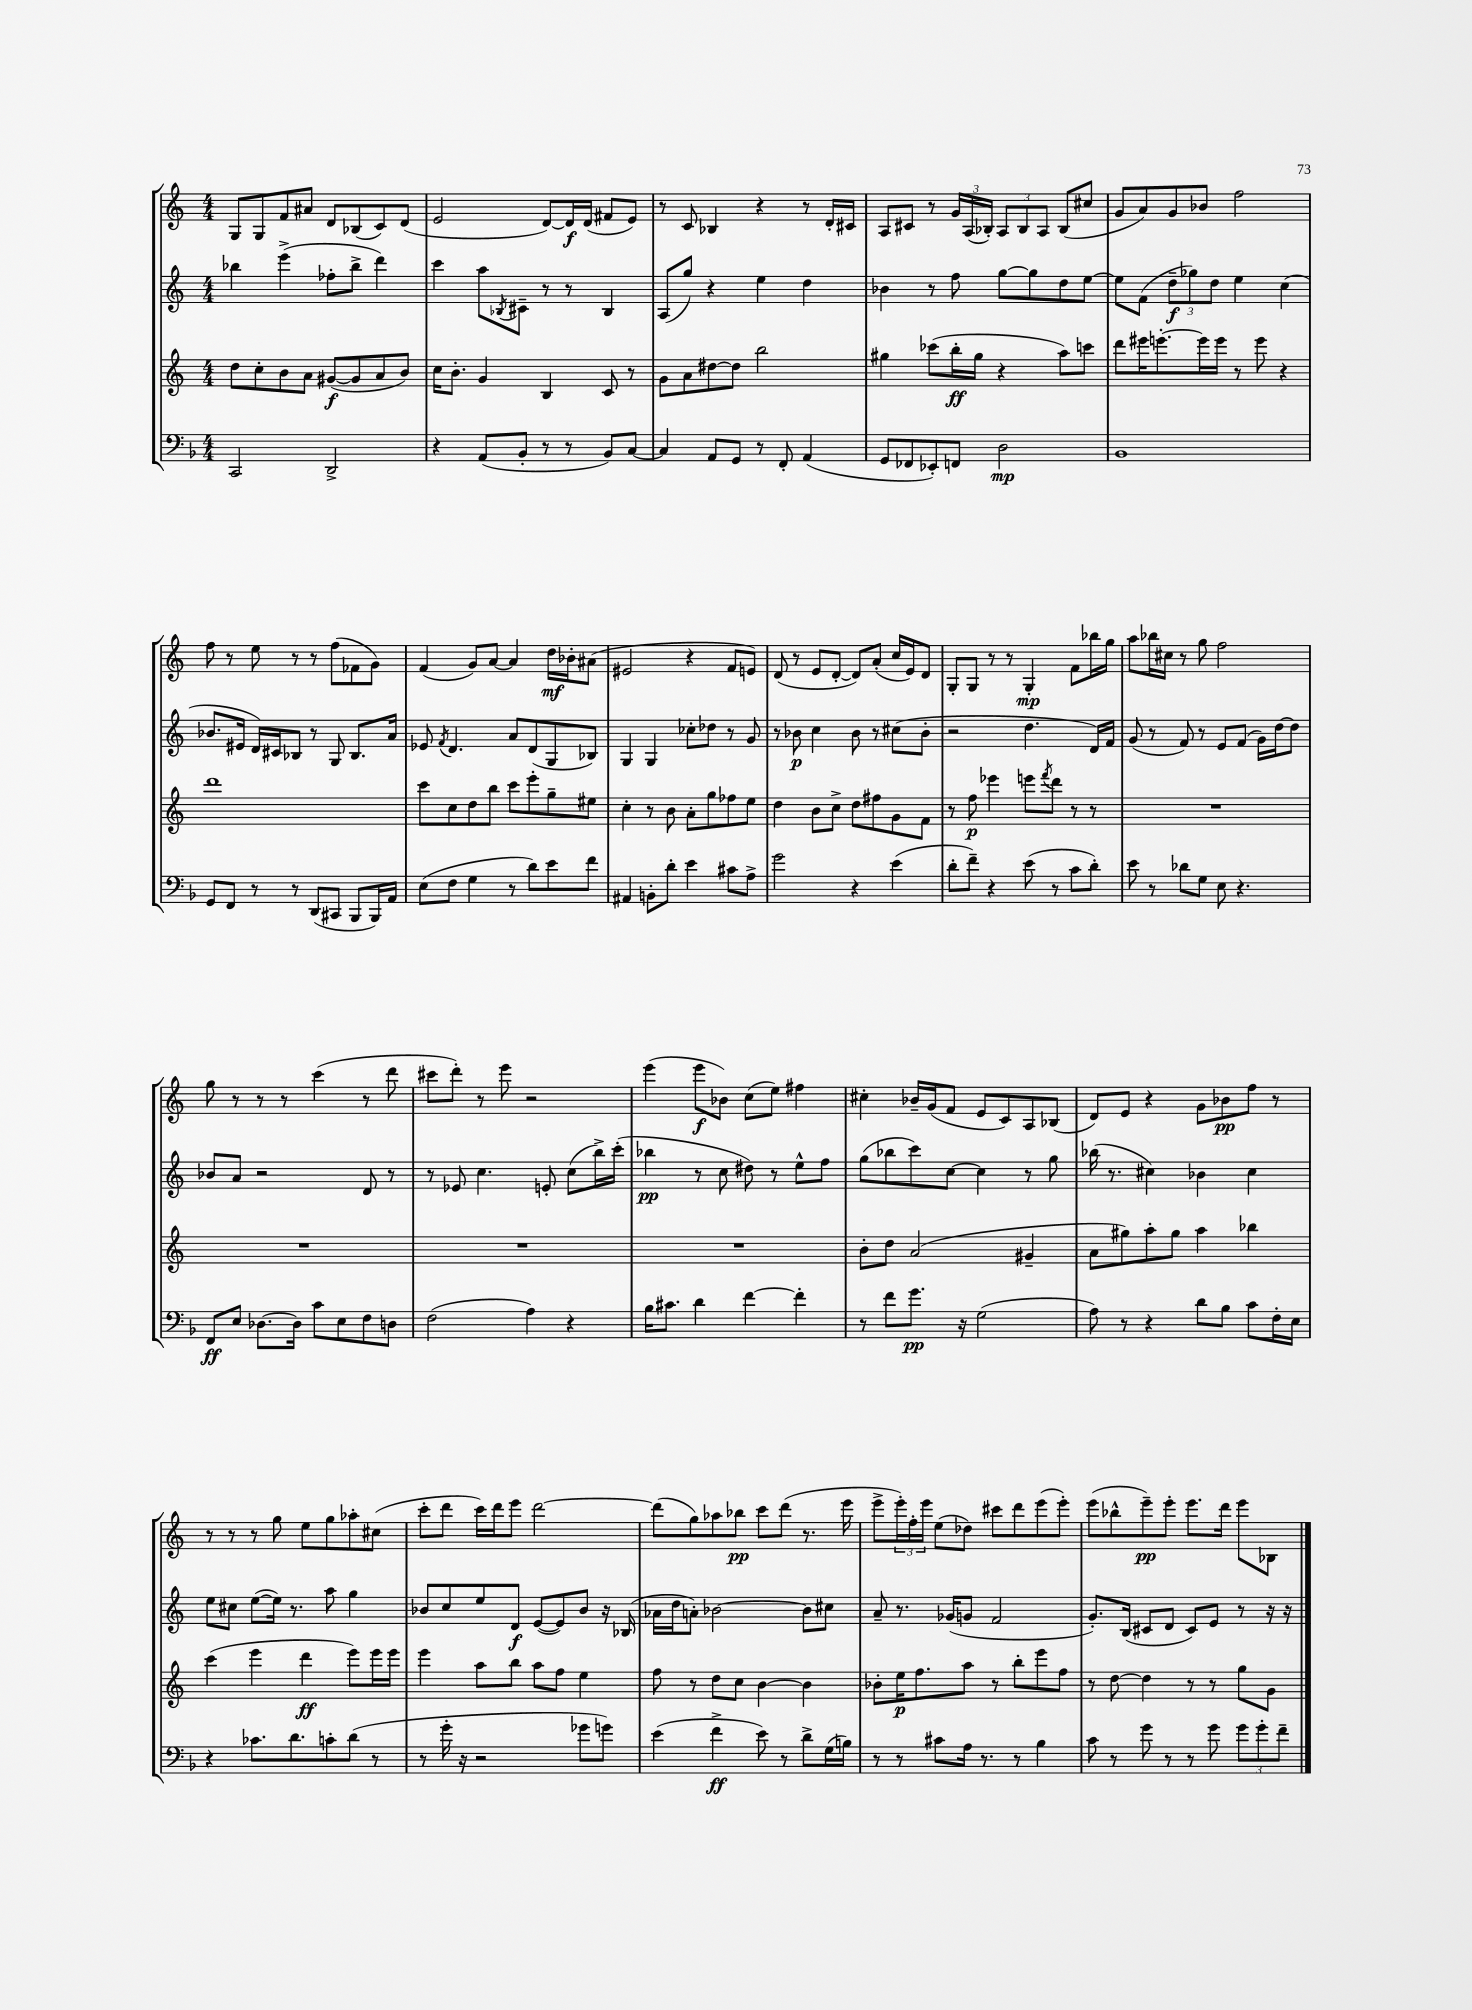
<<
\new StaffGroup <<
\new Staff = "s0" {
    \clef treble \key c \major \numericTimeSignature \time 4/4
    g8 g8 f'8 ais'8 d'8 bes8( c'8) d'8( |
    e'2 d'8~) d'16\f d'16( fis'8 e'8) |
    r8 c'8 bes4 r4 r8 d'16-. cis'16 |
    a8 cis'8 r8 \tuplet 3/2 { g'16 a16( bes16-.) } \tuplet 3/2 { a8 bes8 a8 } bes8( cis''8 |
    g'8 a'8) g'8 bes'8 f''2 |
    f''8 r8 e''8 r8 r8 f''8( fes'8 g'8) |
    f'4( g'8) a'8~ a'4 d''16\mf bes'16-. ais'8( |
    eis'2 r4 f'8 e'8) |
    d'8( r8 e'8 d'8~-. d'8) a'8-.( c''16 e'16) d'8 |
    g8-. g8 r8 r8 g4-.\mp f'8 bes''16 g''16 |
    a''8 bes''16 cis''16 r8 g''8 f''2 |
    g''8 r8 r8 r8 c'''4( r8 d'''8 |
    cis'''8 d'''8-.) r8 e'''8 r2 |
    e'''4( e'''8\f bes'8) c''8( e''8) fis''4 |
    cis''4-. bes'16-- g'16( f'8 e'8 c'8) a8 bes8( |
    d'8) e'8 r4 g'8 bes'8\pp f''8 r8 |
    r8 r8 r8 g''8 e''8 g''8 aes''8-. cis''8( |
    c'''8-. d'''8 c'''16) d'''16 e'''8 d'''2~ |
    d'''8( g''8) aes''8 bes''8\pp c'''8 d'''8( r8. e'''16 |
    e'''8-> \tuplet 3/2 { e'''16-.) f''16-. e'''16 } e''8( des''8) cis'''8 d'''8 e'''8( e'''8-.) |
    e'''8( bes''8-^ e'''8--\pp) e'''8-. e'''8. d'''16 e'''8 bes8 \bar "|." |
}
\new Staff = "s1" {
    \clef treble \key c \major \numericTimeSignature \time 4/4
    bes''4 e'''4->( fes''8-. bes''8-> d'''4) |
    c'''4 a''8 \acciaccatura { bes8 } cis'8-- r8 r8 bes4 |
    a8( g''8) r4 e''4 d''4 |
    bes'4 r8 f''8 g''8~ g''8 d''8 e''8~ |
    e''8 f'8( \tuplet 3/2 { d''8--\f ges''8) d''8 } e''4 c''4( |
    bes'8. eis'16 d'16) cis'16 bes8 r8 g8 bes8. a'16 |
    ees'8 \acciaccatura { f'8 } d'4. a'8 d'8( g8 bes8) |
    g4 g4 ces''8-. des''8 r8 g'8 |
    r8 bes'8\p c''4 bes'8 r8 cis''8( bes'8-. |
    r2 d''4. d'16) f'16 |
    g'8( r8 f'8) r8 e'8 f'8( g'16) d''16~ d''8 |
    bes'8 a'8 r2 d'8 r8 |
    r8 ees'8 c''4. e'8-. c''8( b''16->) c'''16-.( |
    bes''4\pp r8 c''8 dis''8) r8 e''8-^ f''8 |
    g''8( bes''8 c'''8) c''8~ c''4 r8 g''8 |
    bes''16( r8. cis''4) bes'4 cis''4 |
    e''8 cis''8 e''8~( e''16) r8. a''8 g''4 |
    bes'8 c''8 e''8 d'8\f e'8~( e'8) bes'8 r16 bes16( |
    aes'16 d''16 a'8-.) bes'2~ bes'8 cis''8 |
    a'8-- r8. ges'16( g'8 f'2 |
    g'8.-.) b16( cis'8 d'8 cis'8) e'8 r8 r16 r16 \bar "|." |
}
\new Staff = "s2" {
    \clef treble \key c \major \numericTimeSignature \time 4/4
    d''8 c''8-. b'8 a'8 gis'8~\f( gis'8 a'8 b'8) |
    c''16 b'8.-. g'4 b4 c'8 r8 |
    g'8 a'8 dis''8~ dis''8 b''2 |
    gis''4 ces'''8( b''16-.\ff gis''16 r4 a''8) c'''8 |
    d'''8 eis'''16 e'''8.~-. e'''16 e'''16 r8 e'''8 r4 |
    d'''1 |
    c'''8 c''8 d''8 b''8 c'''8 e'''8-. g''8-- eis''8 |
    c''4-. r8 b'8 a'8-. g''8 fes''8 e''8 |
    d''4 b'8 c''8-> d''8 fis''8 g'8 f'8 |
    r8 f''8\p ees'''4 e'''8 \acciaccatura { f'''8 } d'''8 r8 r8 |
    R1 |
    R1 |
    R1 |
    R1 |
    b'8-. d''8 a'2( gis'4-- |
    a'8 gis''8) a''8-. gis''8 a''4 bes''4 |
    c'''4( e'''4 d'''4\ff e'''8) e'''16 e'''16 |
    e'''4 a''8 b''8 a''8 f''8 e''4 |
    f''8 r8 d''8 c''8 b'4~ b'4 |
    bes'8-. e''16\p f''8. a''8 r8 b''8-. e'''8 f''8 |
    r8 d''8~ d''4 r8 r8 g''8 g'8 \bar "|." |
}
\new Staff = "s3" {
    \clef bass \key f \major \numericTimeSignature \time 4/4
    c,2 d,2-> |
    r4 a,8( bes,8-. r8 r8 bes,8) c8~ |
    c4 a,8 g,8 r8 f,8-. a,4( |
    g,8 fes,8 ees,8-.) f,8 d2\mp |
    bes,1 |
    g,8 f,8 r8 r8 d,8( cis,8 bes,,8 bes,,16) a,16 |
    e8( f8 g4 r8 d'8) e'8 f'8 |
    ais,4 b,8-. d'8-. e'4 cis'8 a8-> |
    g'2 r4 e'4( |
    d'8-. f'8--) r4 e'8( r8 c'8 d'8-.) |
    e'8 r8 des'8 g8 e8 r4. |
    f,8\ff e8 des8.~ des16 c'8 e8 f8 d8 |
    f2( a4) r4 |
    bes16 cis'8. d'4 f'4~ f'4-. |
    r8 f'8 g'8.\pp r16 g2( |
    a8) r8 r4 d'8 bes8 c'8 f16-. e16 |
    r4 ces'8. d'8. c'8-. d'8( r8 |
    r8 g'16-. r16 r2 ges'8 g'8) |
    e'4( f'4->\ff e'8) r8 d'8-> g16( b16) |
    r8 r8 cis'8 a16 r8. r8 bes4 |
    c'8 r8 g'8 r8 r8 g'8 \tuplet 3/2 { g'8 g'8-. f'8-- } \bar "|." |
}
>>
>>
\layout { \context { \Score \remove "Bar_number_engraver" } }
